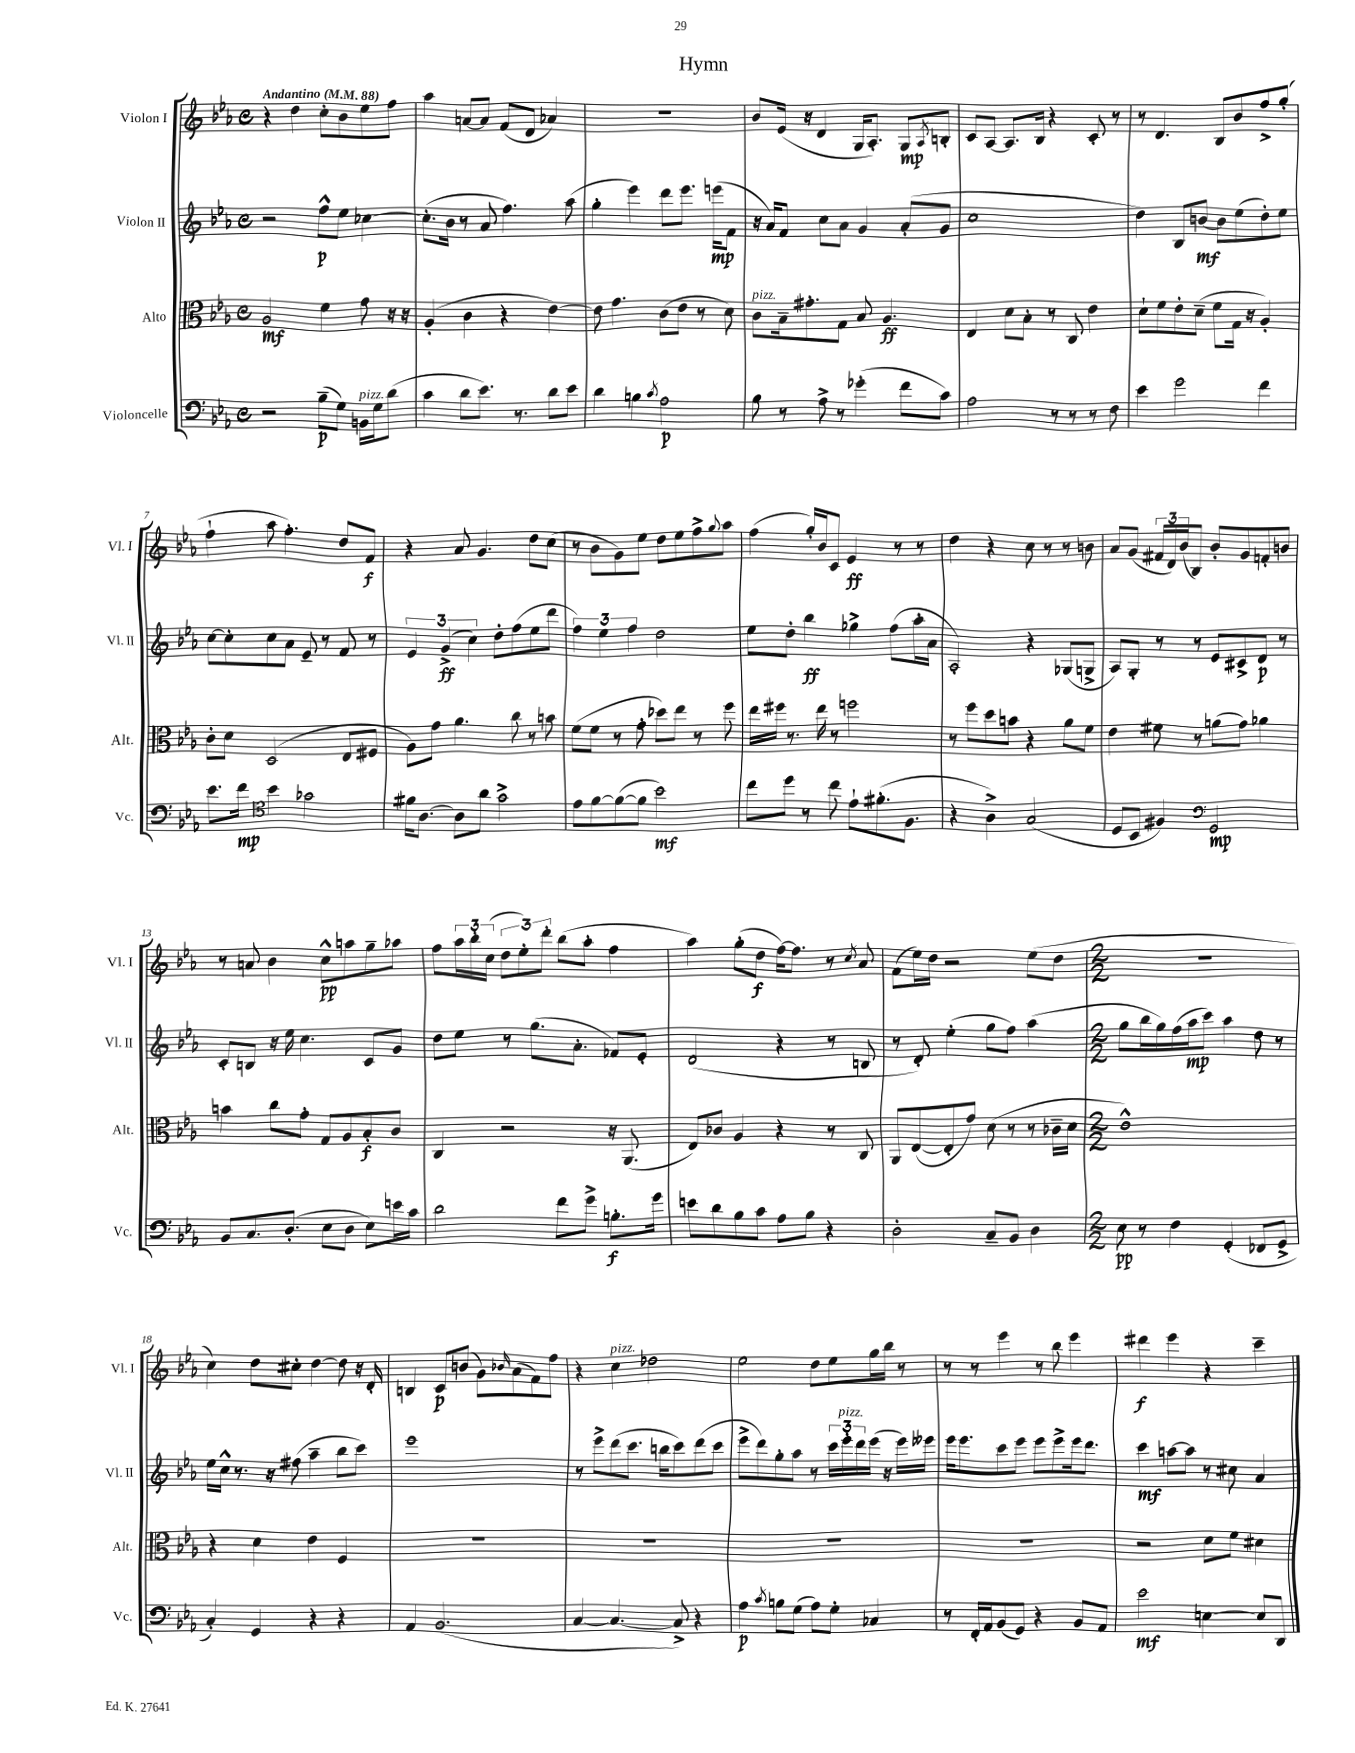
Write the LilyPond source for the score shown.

\header { title = "Hymn" }
<<
\new StaffGroup <<
\new Staff = "s0" \with { instrumentName = "Violon I" shortInstrumentName = "Vl. I" } {
    \clef treble \key ees \major \defaultTimeSignature \time 4/4 \tempo "Andantino" 4 = 88
    r4 d''4 c''8-. bes'8 ees''8 f''8 |
    aes''4 a'8~ a'8 f'8( d'8 aes'4) |
    R1 |
    bes'8 ees'16( r16 d'4 g16 aes8.-.) g8\mp \acciaccatura { aes8 } b8-. |
    c'8 aes8~ aes8. bes16 r4 c'8-. r8 |
    r8 d'4. bes8 bes'8 f''8-> g''8-.( |
    f''4-! aes''8 f''4.-.) d''8 f'8\f |
    r4 aes'8 g'4. d''8 c''8( |
    r8 bes'8 g'8) ees''8 d''8 ees''8 f''8-> \appoggiatura { g''8 } aes''8 |
    f''4( g''16-.) bes'16 c'8 ees'4\ff r8 r8 |
    d''4 r4 c''8 r8 r8 b'8 |
    aes'8 g'8( \tuplet 3/2 { fis'16 d'16) bes'16( } bes8) bes'8-. g'8 f'8-. b'8 |
    r8 a'8 bes'4 c''8-^\pp a''8 g''8-- aes''8 |
    f''8 \tuplet 3/2 { aes''16 bes''16-. c''16( } \tuplet 3/2 { d''8 ees''8-.) d'''8-. } bes''8( aes''8-. f''4 |
    aes''4) g''8-.( d''8\f f''16~) f''8. r8 \acciaccatura { c''8 } aes'8 |
    f'8( ees''16) d''16 r2 ees''8( d''8 |
    \numericTimeSignature \time 2/2 r1 |
    c''4) d''8 cis''8-. d''4~ d''8 r16 d'16-. |
    b4 c'8\p b'8( g'8) \grace { bes'16 } aes'8( f'8) f''8 |
    r4 c''4^\markup { \italic "pizz." } des''2 |
    ees''2 d''8 ees''8 g''16 bes''16 r8 |
    r8 r8 ees'''4 r8 bes''8 ees'''4 |
    dis'''4\f ees'''4 r4 c'''4-- \bar "|." |
}
\new Staff = "s1" \with { instrumentName = "Violon II" shortInstrumentName = "Vl. II" } {
    \clef treble \key ees \major \defaultTimeSignature \time 4/4
    r2 f''8-^\p ees''8 ces''4~ |
    ces''8.-.( bes'16 r8 aes'8 f''4.) aes''8( |
    g''4-. ees'''4) d'''8 ees'''8. e'''16\mp( f'8 |
    r16 aes'16) f'8 c''8 aes'8 g'4 aes'8-.( g'8 |
    c''1 |
    d''4) bes8 b'8~\mf b'8 ees''8( d''8-.) ees''8 |
    c''8~ c''8-. c''8 aes'8 ees'8-- r8 f'8 r8 |
    \tuplet 3/2 { ees'4 g'4->\ff( c''4) } d''8-. f''8( ees''8 d'''8 |
    \tuplet 3/2 { f''4) ees''4 f''4 } d''2 |
    ees''8 d''8-. bes''4\ff ges''4-> f''8( aes''16-. aes'16 |
    aes2-.) r4 ges8( g8-> |
    aes8) g8-. r8 r8 ees'8 cis'8-> d'8\p r8 |
    c'8-. b8 r16 ees''16 c''4. c'8 g'8 |
    d''8 ees''8 r8 g''8.( aes'8.-. fes'8) ees'8-. |
    d'2( r4 r8 b8 |
    r8 d'8-.) ees''4-.( g''8 f''8) aes''4( |
    \numericTimeSignature \time 2/2 g''8 bes''16 g''16) f''16( aes''16\mp c'''8) aes''4 d''8 r8 |
    ees''16 c''16-^ r8. r16 fis''8( aes''4-- bes''8 c'''8) |
    ees'''1 |
    r8 ees'''8-> d'''8( c'''8. b''16 c'''8) d'''8( c'''8 |
    ees'''8-> d'''8) g''8-. aes''8 r8 \tuplet 3/2 { c'''16 ees'''16-.^\markup { \italic "pizz." } d'''16 } ees'''16( r16 ees'''16) eeses'''16 |
    ees'''16 ees'''8. c'''8 ees'''8 ees'''8 ees'''8-> ees'''16 d'''8. |
    c'''4\mf a''8~ a''8 r8 cis''8 aes'4 \bar "|." |
}
\new Staff = "s2" \with { instrumentName = "Alto" shortInstrumentName = "Alt." } {
    \clef alto \key ees \major \defaultTimeSignature \time 4/4
    aes2\mf f'4 g'8 r16 r16 |
    aes4-.( c'4 r4 ees'4~) |
    ees'8 g'4. c'8( ees'8 r8 d'8) |
    c'8^\markup { \italic "pizz." } bes16-- gis'8.-. g8 bes8 aes4.\ff |
    ees4 d'8 bes8-. r8 c8 ees'4 |
    d'8-! f'8 ees'8-. d'8--( f'8 g16 r16 aes4-.) |
    c'8-. d'8 d2( ees8 fis8 |
    aes8) g'8 aes'4. c''8 r8 b'8 |
    f'8( f'8 r8 g'8-. des''8) ees''8 r8 f''8 |
    ees''16 fis''16 r8. ees''16 r8 f''2 |
    r8 f''8 d''8 b'8 r4 aes'8 f'8 |
    ees'4 fis'8 r8 a'8( g'8) aes'4 |
    b'4 c''8 g'8-. g8 aes8 bes8-.\f c'8 |
    c4 r2 r16 aes,8.( |
    ees8) ces'8 aes4 r4 r8 c8 |
    aes,8 ees8~( ees8-. g'8) d'8( r8 r8 ces'16-- d'16 |
    \numericTimeSignature \time 2/2 ees'1-^) |
    r4 d'4 ees'4 f4 |
    R1 |
    R1 |
    R1 |
    R1 |
    r2 d'8 f'8 dis'4 \bar "|." |
}
\new Staff = "s3" \with { instrumentName = "Violoncelle" shortInstrumentName = "Vc." } {
    \clef bass \key ees \major \defaultTimeSignature \time 4/4
    r2 bes8--\p( g8) b,16^\markup { \italic "pizz." } g16 d'8( |
    c'4 d'8 ees'8.) r8. d'8 ees'8 |
    d'4 b4 \acciaccatura { c'8 } aes2\p |
    bes8 r8 aes8-> r8 ges'4-.( f'8 c'8) |
    aes2 r8 r8 r8 f8 |
    ees'4 g'2 f'4 |
    ees'8. f'16\mp \clef tenor bes'4 ges'2 |
    fis'16 aes8.~ aes8 aes'8 g'2-> |
    ees'8 f'8~ f'8~( f'8 bes'2\mf) |
    c''8 d''8 r8 c''8 ees'8-! fis'8.-.( f8. |
    r4 aes4->) g2( |
    d8 bes,8 fis4) \clef bass g,2\mp |
    bes,8 c8. d8.-.( ees8 d8 ees8) e'16 c'16 |
    d'2 f'8 g'8-> b8.-.\f g'16 |
    e'8 d'8 bes8 c'8 aes8 bes8 r4 |
    d2-. c8-- bes,8 d4 |
    \numericTimeSignature \time 2/2 ees8\pp r8 f4 g,4-.( fes,8 g,8-> |
    c4-.) g,4 r4 r4 |
    aes,4 bes,2.( |
    c4~ c4.~ c8->) r4 |
    aes4\p \acciaccatura { c'8 } b8 g8( aes8) g8-. ces4 |
    r8 f,16-. aes,16 bes,8( g,8) r4 bes,8 aes,8 |
    ees'2\mf e4~ e8 d,8 \bar "|." |
}
>>
>>
